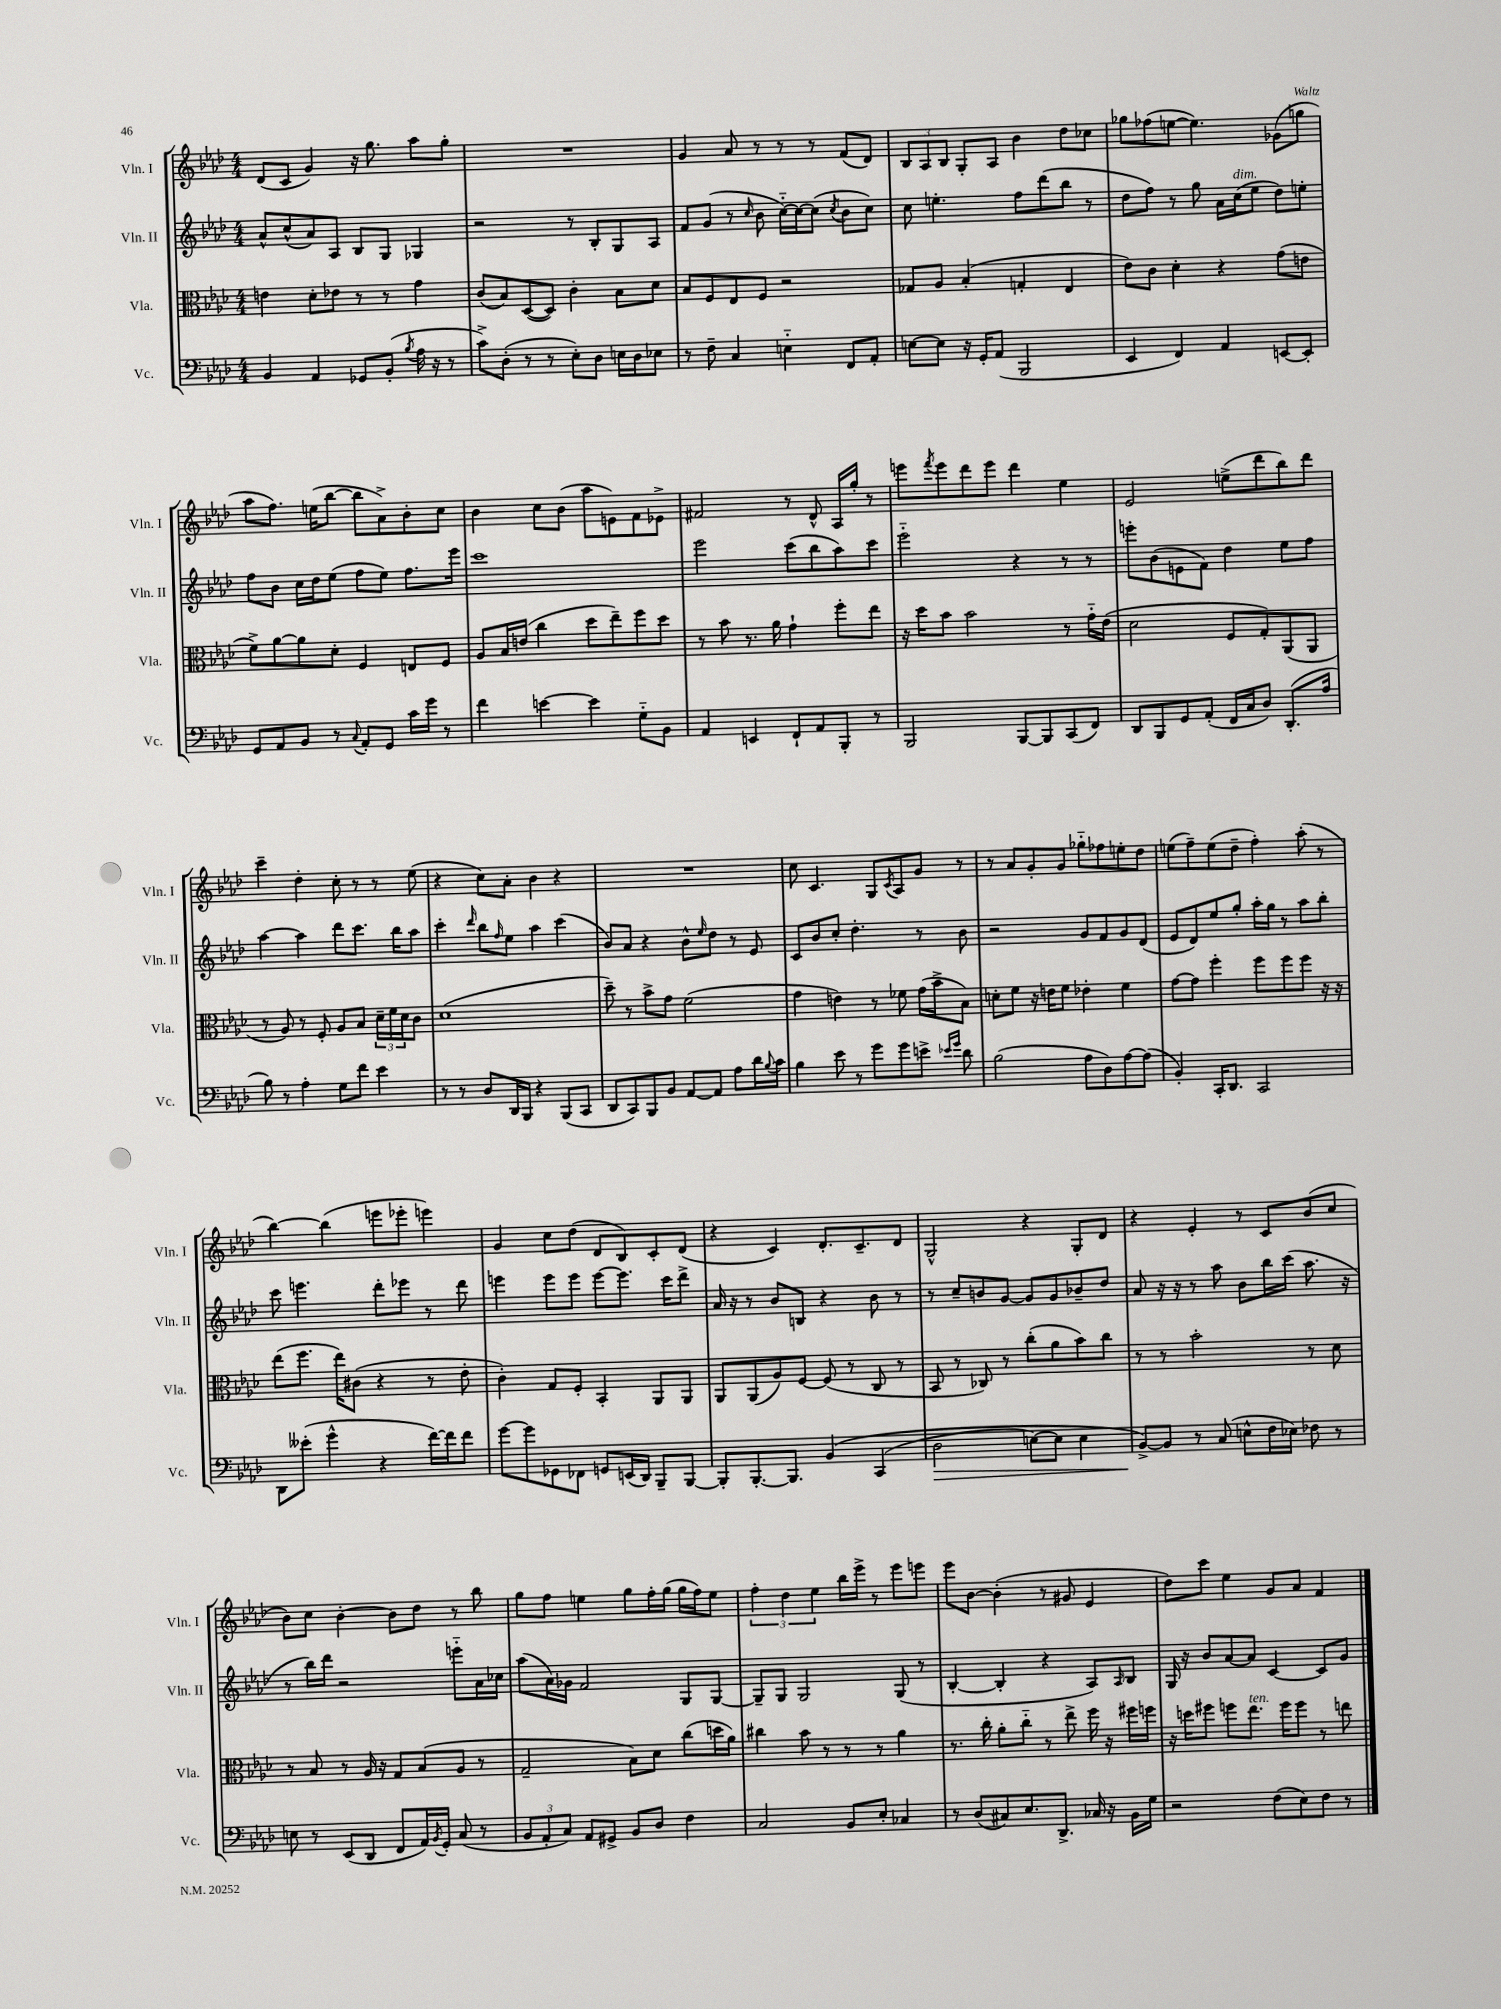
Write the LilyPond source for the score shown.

<<
\new StaffGroup <<
\new Staff = "s0" \with { instrumentName = "Vln. I" shortInstrumentName = "Vln. I" } {
    \clef treble \key aes \major \numericTimeSignature \time 4/4
    des'8( c'8 g'4) r16 g''8. aes''8 g''8-. |
    R1 |
    g'4 aes'8 r8 r8 r8 f'8( des'8) |
    \tuplet 3/2 { bes8 aes8 bes8 } g8-. aes8 bes'4 des''8 ces''8 |
    ges''8 fes''8( e''8~ e''4.) ges'8( g''8 |
    aes''8 f''8.) e''16( bes''8~ bes''8 aes'8->) bes'8-. c''8 |
    bes'4 c''8 bes'8( aes''8 e'8) f'8 ees'8-> |
    fis'2 r8 des'8-^ aes16 g''16-. r8 |
    e'''8 \acciaccatura { f'''8 } e'''8 des'''8 e'''8 des'''4 ees''4 |
    ees'2 e''8->( des'''8 bes''8) des'''8 |
    c'''4-- des''4-. c''8-. r8 r8 ees''8( |
    r4 c''8) aes'8-. bes'4 r4 |
    R1 |
    c''8 c'4. g8 \acciaccatura { c'8 } aes8 g'8 r8 |
    r8 aes'8 g'8-. g'8 ges''8-_ fes''8 e''8-. des''8 |
    e''8( f''8--) e''8( des''8-- f''4-.) aes''8-.( r8 |
    bes''4~) bes''4( e'''8 ees'''8-. e'''4) |
    g'4 c''8 des''8( des'8 bes8) c'8-. des'8( |
    r4 c'4) des'8.-. c'8.-- des'8 |
    g2-^ r4 g8-. des'8 |
    r4 ees'4-. r8 c'8 bes'8( c''8 |
    bes'8) c''8 bes'4~-. bes'8 des''8 r8 bes''8 |
    g''8 f''8 e''4 g''8 f''16-. g''16( g''16 f''16) e''8 |
    \tuplet 3/2 { f''4-. des''4 ees''4 } bes''16 ees'''16-> r8 ees'''8 e'''8 |
    ees'''8 bes'8~ bes'4-.( r8 gis'8 ees'4 |
    des''8) c'''8 ees''4 g'8 aes'8 f'4 \bar "|." |
}
\new Staff = "s1" \with { instrumentName = "Vln. II" shortInstrumentName = "Vln. II" } {
    \clef treble \key aes \major \numericTimeSignature \time 4/4
    aes'8-^ c''8-^( aes'8) aes8 bes8 g8 ges4 |
    r2 r8 bes8-. g8 aes8 |
    f'8 g'8( r8 \grace { c''16 } bes'8 c''16~-_) c''16~ c''8( \acciaccatura { c''8 } bes'8 c''8) |
    c''8 e''4.-. f''8 des'''8( bes''8 r8 |
    des''8 f''8) r8 g''8 aes'16 c''16^\markup { \italic "dim." }( ees''8 des''8) e''8-. |
    f''8 bes'8 c''16 des''16 ees''8( f''8 ees''8) f''8. ees'''16 |
    c'''1 |
    ees'''2 c'''8( bes''8 aes''8) c'''8 |
    ees'''2-_ r4 r8 r8 |
    e'''8-. bes'8( e'8 f'8) des''4 ees''8 f''8 |
    aes''4~ aes''4 des'''8 c'''8. bes''16 aes''8 |
    c'''4-. \grace { des'''16 } bes''8 \grace { f''16 } ees''8 aes''4 c'''4( |
    bes'8) aes'8 r4 bes'8-^ \grace { ees''16 } des''8 r8 ees'8 |
    c'8 bes'8 c''8-. des''4.-. r8 bes'8 |
    r2 g'8 f'8 g'8 des'8( |
    ees'8 des'8) ees''8 g''8-. aes''16-. g''16 r8 aes''8 bes''8-. |
    c'''8 e'''4. des'''8-. ees'''8 r8 des'''8 |
    e'''4 e'''8 e'''8 e'''8~ e'''8. c'''16 des'''8-> |
    aes'16 r16 r8 bes'8 b8 r4 bes'8 r8 |
    r8 c''8-- b'8 g'8~ g'8 g'8 bes'8-- des''8 |
    aes'8 r16 r16 r8 aes''8 bes'8 bes''16 c'''16( aes''8. r16 |
    r8 bes''16) des'''16 r2 e'''8-_ aes'16 ces''16 |
    aes''8( aes'16) ges'16 f'2 g8 g8~ |
    g8-- g8 g2 g8( r8 |
    bes4~-. bes4-. r4 aes8) \grace { aes16 } bes8 |
    g16 r16 bes'8 aes'8~ aes'8 c'4~ c'8 g'8 \bar "|." |
}
\new Staff = "s2" \with { instrumentName = "Vla." shortInstrumentName = "Vla." } {
    \clef alto \key aes \major \numericTimeSignature \time 4/4
    e'4 des'8-. ees'8 r8 r8 g'4 |
    c'8( bes8) des8~( des8) c'4-. bes8 des'8 |
    bes8 f8 ees8 f8 r2 |
    ges8 aes8 bes4-.( g4-. ees4 |
    ees'8) c'8 des'4-. r4 g'8( e'8 |
    f'8->) aes'8~ aes'8 des'8-. f4 e8 f8 |
    aes8 bes16 e'16( c''4 des''8 ees''8--) f''8 des''8 |
    r8 bes'8 r8. aes'16 g'4-! f''8-. ees''8 |
    r16 des''16 bes'8 bes'2 r8 g'16-_ ees'16( |
    des'2 f8 g8-.) aes,8( aes,8 |
    r8 aes8) r8 f8-. aes8 bes8 \tuplet 3/2 { des'16-- f'16 des'16 } c'8 |
    des'1( |
    des''8--) r8 bes'8-> g'8 f'2( |
    g'4 e'4) r8 fes'8 g'16( bes'16-> bes8) |
    d'8-. f'8 r16 e'16 f'8 ees'4-. f'4 |
    g'8~ g'8 f''4-. f''8 f''8 f''8 r16 r16 |
    ees''8( f''8. ees''16) cis'8( r4 r8 ees'8-. |
    c'4-.) g8 f8-. bes,4-. aes,8 aes,8 |
    aes,8 aes,8( aes8) f8~ f8( r8 c8 r8 |
    bes,8 r8 ces8) r8 c''8-.( aes'8 bes'8) c''8 |
    r8 r8 bes'2-. r8 des'8 |
    r8 bes8 r8 aes16 r16 g8 bes8( aes8 r8 |
    g2-- bes8) des'8 c''8( d''16 aes'16) |
    cis''4 bes'8 r8 r8 r8 aes'4 |
    r8. c''16-. aes'8-. c''8-_ r8 ees''8-> f''16 r16 fis''16 f''16 |
    r16 d''16 fis''8 f''8 ees''8.^\markup { \italic "ten." } f''16 f''8 r8 e''8 \bar "|." |
}
\new Staff = "s3" \with { instrumentName = "Vc." shortInstrumentName = "Vc." } {
    \clef bass \key aes \major \numericTimeSignature \time 4/4
    bes,4 aes,4 ges,8 bes,8-.( \acciaccatura { bes8 } aes16 r16 r8 |
    c'8->) des8-.( r8 r8 ees8-.) des8 e16 des16 ees8 |
    r8 f8-- c4 e4-_ f,8 aes,8-. |
    e8~ e8 r16 g,16-. aes,8( bes,,2 |
    ees,4 f,4) aes,4 e,8~ e,8-. |
    g,8 aes,8 bes,8 r8 \appoggiatura { c8 } aes,8-. g,8 c'16 g'16 r8 |
    f'4 e'4~ e'4 g8-_ bes,8 |
    aes,4 e,4 f,8-! aes,8 bes,,8-. r8 |
    bes,,2 bes,,8~ bes,,8 c,8( f,8) |
    des,8 bes,,8 g,8 aes,8-.( f,16 c16 des8) des,8.-.( aes16 |
    bes8) r8 aes4-. g8 f'8 ees'4 |
    r8 r8 des8 des,16 bes,,16 r4 bes,,8( c,8 |
    des,8 c,8) bes,,8 bes,8 aes,8~ aes,8 aes8 des'16 \appoggiatura { bes8 } c'16 |
    bes4 ees'8 r8 g'8 g'8 e'8-> \grace { ees'16 g'16 } des'8 |
    bes2( aes8 des8) aes8~ aes8( |
    bes,4-.) c,16-. des,8. c,2 |
    des,8 eeses'8-.( g'4-^ r4 f'16~) f'16 f'8 |
    g'8~ g'8 ges,8 fes,8 g,8 e,16( des,16) bes,,8-- bes,,8~ |
    bes,,8-. bes,,8.~-. bes,,8. bes,4\( c,4( |
    des2\> e8~) e8 e4 |
    bes,8~->\!\) bes,8 r8 c8( e8-^ f16 ees16) fes8 r8 |
    e8 r8 ees,8( des,8 f,8 aes,16) \acciaccatura { bes,8 } g,16-. c8( r8 |
    \tuplet 3/2 { bes,8 aes,8-. c8) } aes,8 gis,8-> bes,8 des8 f4 |
    c2 bes,8 ees8-. ces4 |
    r8 des8( cis8) ees8. des,8.-> ces16 r16 bes,16 g16 |
    r2 f8( ees8) f8 r8 \bar "|." |
}
>>
>>
\layout { \context { \Score \remove "Bar_number_engraver" } }
